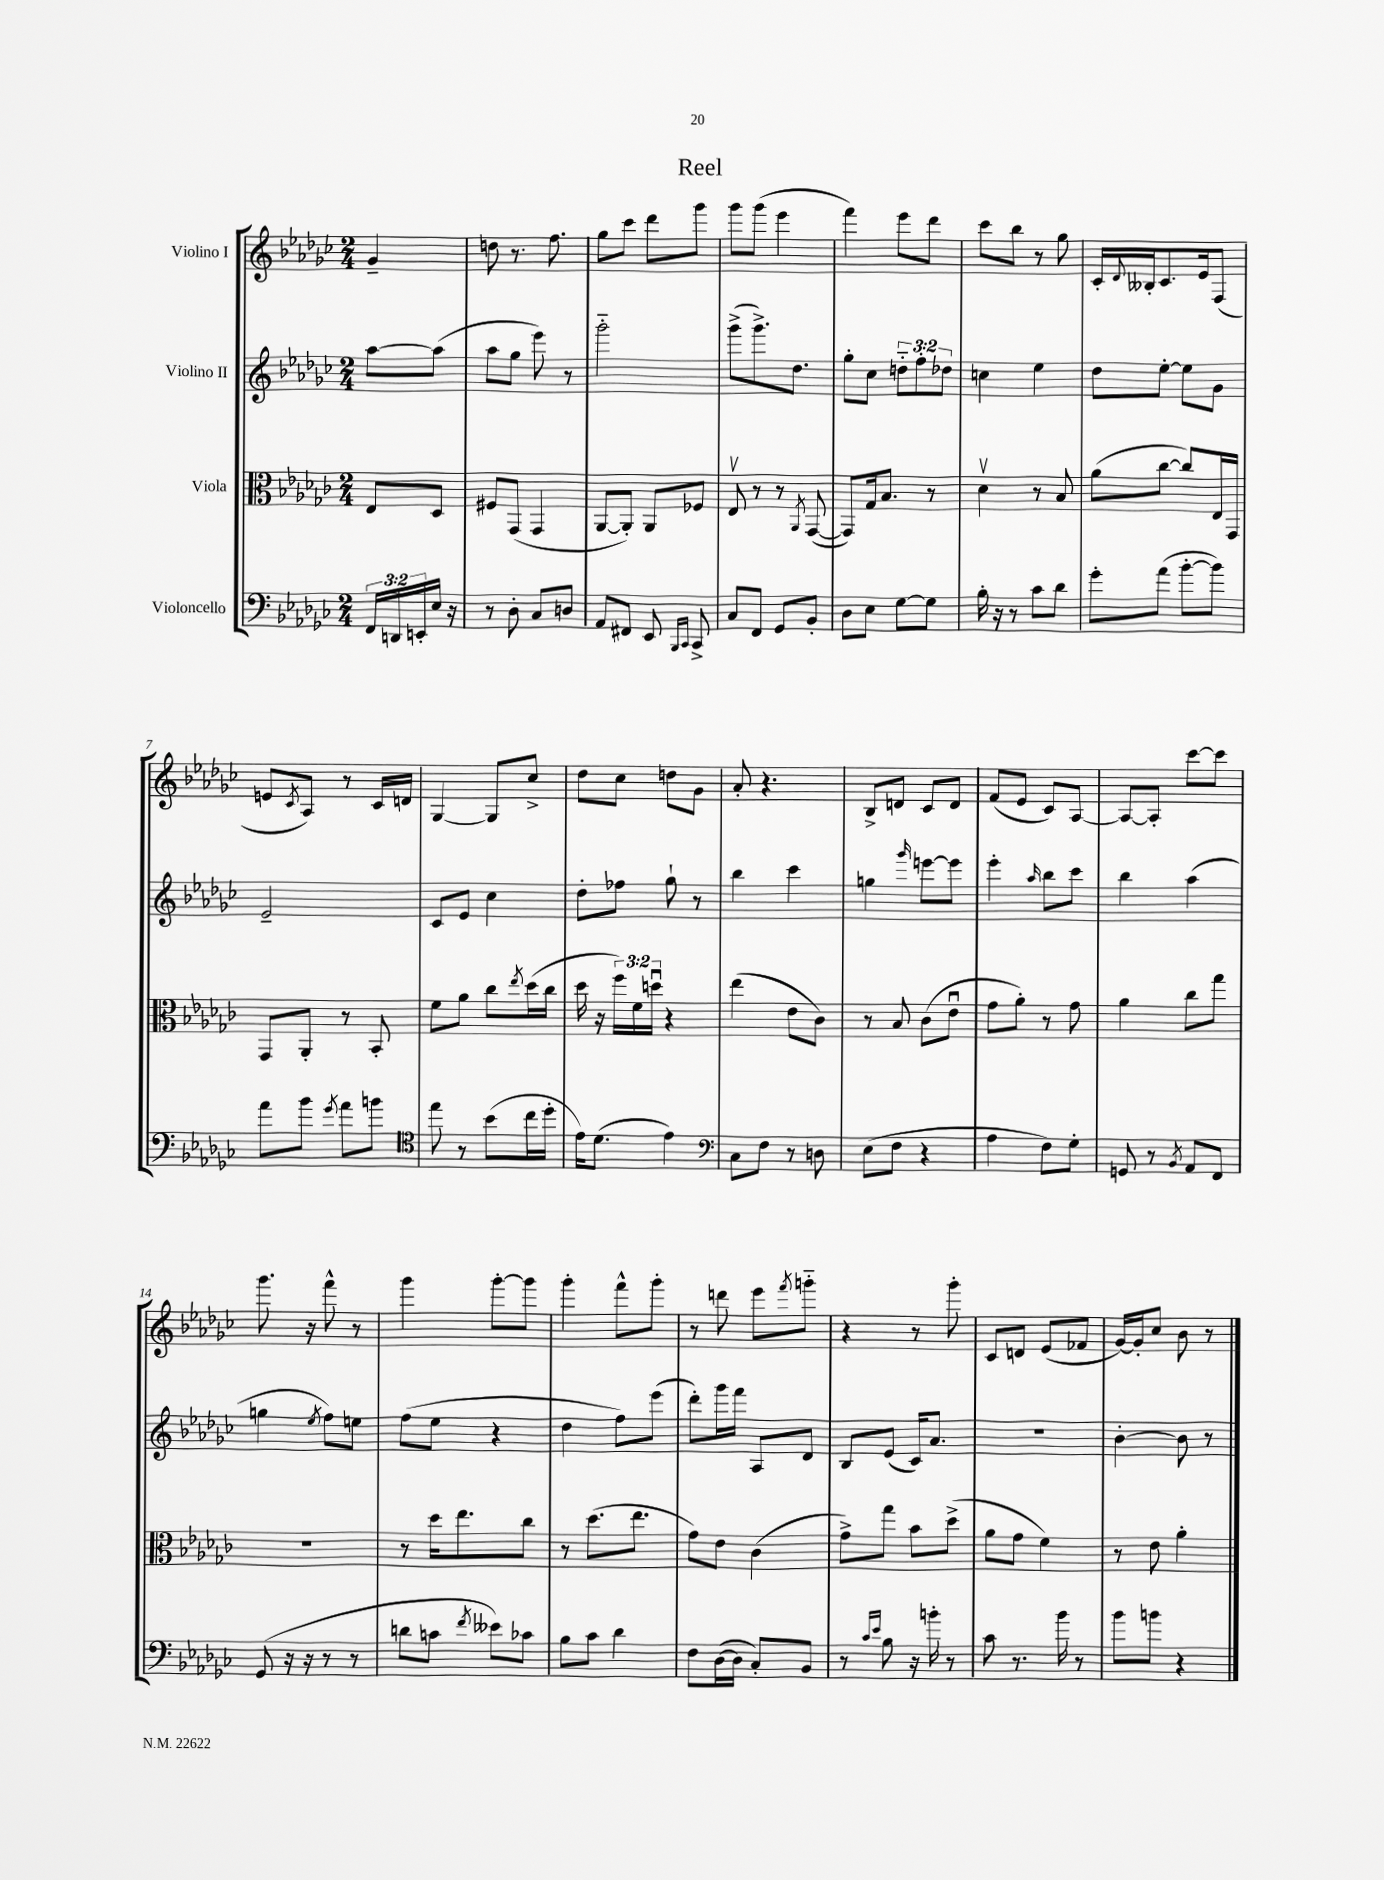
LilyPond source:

\header { title = "Reel" }
<<
\new StaffGroup <<
\new Staff = "s0" \with { instrumentName = "Violino I" } {
    \clef treble \key ges \major \numericTimeSignature \time 2/4 \partial 4
    ges'4-- |
    d''8 r8. f''8. |
    ges''8 ces'''8 des'''8 ges'''8 |
    ges'''8 ges'''8( ees'''4 |
    f'''4) ees'''8 des'''8 |
    ces'''8 bes''8 r8 ges''8 |
    ces'16-. \appoggiatura { des'8 } beses16-. ces'8. ees'16 f8( |
    e'8 \acciaccatura { ces'8 } aes8) r8 ces'16 d'16 |
    ges4~ ges8 ces''8-> |
    des''8 ces''8 d''8 ges'8 |
    aes'8-. r4. |
    bes8-> d'8 ces'8 d'8 |
    f'8( ees'8 ces'8) aes8~ |
    aes8~ aes8-. ces'''8~ ces'''8 |
    ges'''8. r16 f'''8-^ r8 |
    ges'''4 ges'''8~-. ges'''8 |
    ges'''4-. f'''8-^ ges'''8-. |
    r8 d'''8 ees'''8 \acciaccatura { f'''8 } g'''8-_ |
    r4 r8 ges'''8-. |
    ces'8 d'8 ees'8( fes'8 |
    ges'16~) ges'16-. ces''8 bes'8 r8 \bar "|." |
}
\new Staff = "s1" \with { instrumentName = "Violino II" } {
    \clef treble \key ges \major \numericTimeSignature \time 2/4 \override Staff.TupletNumber.text = #tuplet-number::calc-fraction-text \partial 4
    aes''8~ aes''8( |
    aes''8 ges''8 ees'''8) r8 |
    ges'''2-_ |
    ges'''8->( ges'''8.->) des''8. |
    ges''8-. ces''8 \tuplet 3/2 { d''8-_ f''8-. des''8 } |
    c''4 ees''4 |
    des''8 ees''8~-. ees''8 ges'8 |
    ees'2-- |
    ces'8 ees'8 ces''4 |
    des''8-. fes''8 ges''8-! r8 |
    bes''4 ces'''4 |
    g''4 \grace { ges'''16 } e'''8~ e'''8 |
    ees'''4-. \grace { aes''16 } bes''8 ces'''8 |
    bes''4 aes''4( |
    g''4 \acciaccatura { ees''8 } f''8) e''8 |
    f''8( ees''8 r4 |
    des''4 f''8) ees'''8( |
    des'''8-.) ges'''16 f'''16 aes8 des'8 |
    bes8 ees'8( ces'16) aes'8. |
    R2 |
    bes'4~-. bes'8 r8 \bar "|." |
}
\new Staff = "s2" \with { instrumentName = "Viola" } {
    \clef alto \key ges \major \numericTimeSignature \time 2/4 \override Staff.TupletNumber.text = #tuplet-number::calc-fraction-text \partial 4
    ees8 des8 |
    fis8 ges,8( ges,4 |
    aes,8~ aes,8-.) aes,8 fes8 |
    ees8\upbow r8 r8 \acciaccatura { aes,8 } ges,8~( |
    ges,8) ges16 bes8. r8 |
    des'4\upbow r8 bes8 |
    aes'8( ces''8~ ces''8) ees16 ges,16 |
    ges,8 aes,8-. r8 bes,8-. |
    f'8 aes'8 ces''8 \acciaccatura { ees''8 } des''16( ces''16 |
    des''16 r16 \tuplet 3/2 { f''16) f'16 d''16\downbow } r4 |
    ees''4( ees'8 ces'8) |
    r8 bes8 ces'8( ees'8\downbow |
    ges'8 aes'8-.) r8 ges'8 |
    aes'4 ces''8 ges''8 |
    R2 |
    r8 des''16 ees''8. ces''8 |
    r8 des''8.( ees''8. |
    ges'8) ees'8 ces'4( |
    ges'8->) ges''8 bes'8 des''8->( |
    aes'8 ges'8 f'4) |
    r8 ees'8 aes'4-. \bar "|." |
}
\new Staff = "s3" \with { instrumentName = "Violoncello" } {
    \clef bass \key ges \major \numericTimeSignature \time 2/4 \override Staff.TupletNumber.text = #tuplet-number::calc-fraction-text \partial 4
    \tuplet 3/2 { f,16 d,16 e,16-. } ees16 r16 |
    r8 des8-. ces8 d8 |
    aes,8 fis,8 ees,8 \grace { bes,,16 ces,16 } ces,8-> |
    ces8 f,8 ges,8 bes,8-. |
    des8 ees8 ges8~ ges8 |
    bes16-. r16 r8 ces'8 des'8 |
    ges'8-. aes'8( bes'8~-. bes'8) |
    aes'8 bes'8 \acciaccatura { ges'8 } aes'8 b'8 |
    \clef tenor ees''8 r8 bes'8( ces''16 des''16-. |
    ees'16) des'8.( ees'4) |
    \clef bass ces8 f8 r8 d8 |
    ees8( f8 r4 |
    aes4 f8) ges8-. |
    g,8 r8 \acciaccatura { bes,8 } aes,8 f,8 |
    ges,8( r16 r16 r8 r8 |
    d'8 c'8 \acciaccatura { f'8 } eeses'8) ces'8 |
    bes8 ces'8 des'4 |
    f8 des16~( des16 ces8-.) bes,8 |
    r8 \grace { ces'16 ees'16 } bes8 r16 b'16-. r8 |
    ces'8 r8. bes'16 r8 |
    bes'8 b'8 r4 \bar "|." |
}
>>
>>
